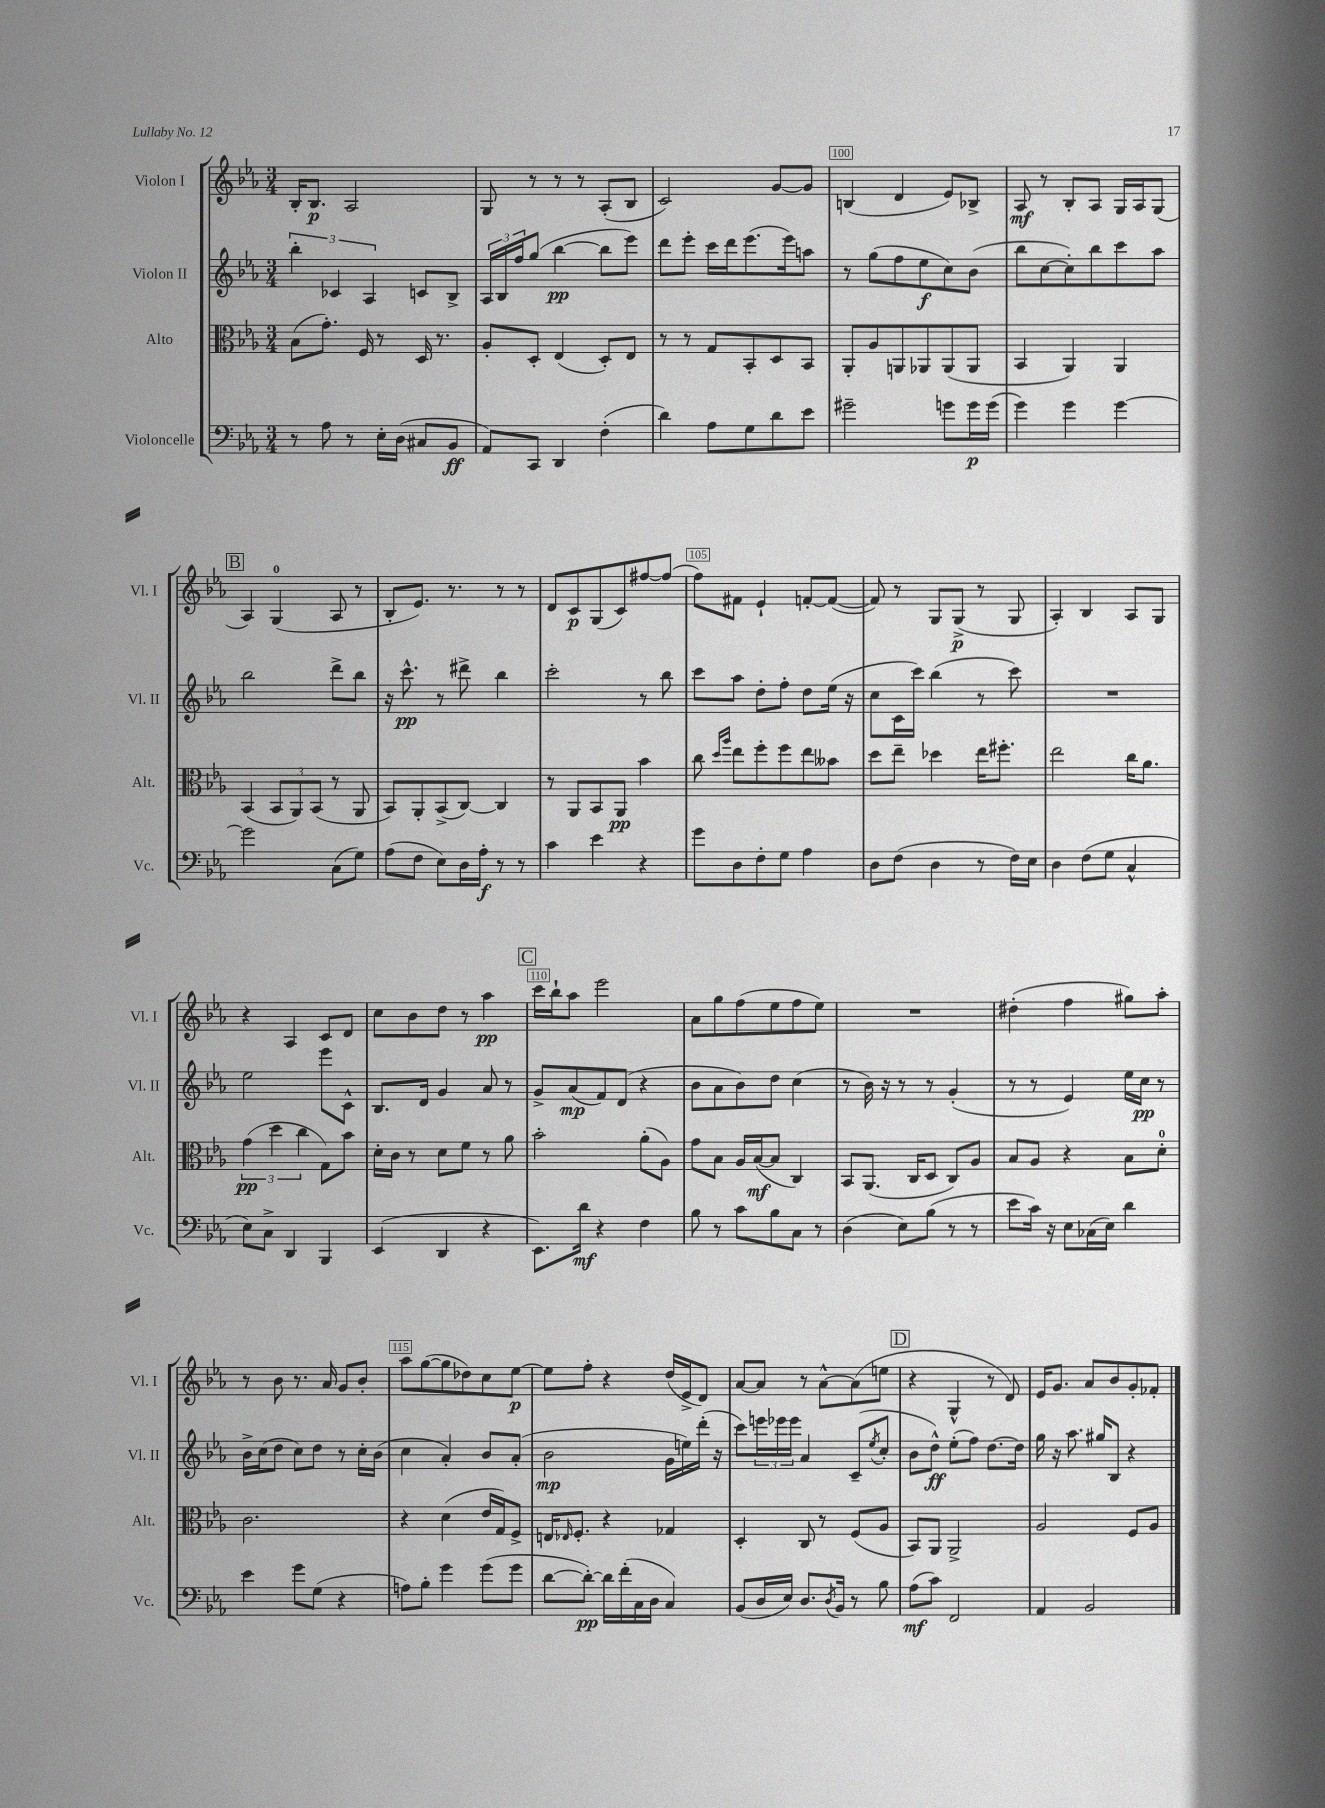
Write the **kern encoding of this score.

**kern	**kern	**kern	**kern
*staff4	*staff3	*staff2	*staff1
*clefF4	*clefC3	*clefG2	*clefG2
*k[b-e-a-]	*k[b-e-a-]	*k[b-e-a-]	*k[b-e-a-]
*M3/4	*M3/4	*M3/4	*M3/4
8r	(8B-	6bb-'	16B-'
.	.	.	8.B-
8A-	8.g')	.	.
.	.	6c-	.
8r	.	.	2A-
.	16F	.	.
.	.	6A-	.
16E-'	8r	.	.
(16D	.	.	.
8C#	16D	8c	.
.	8.r	.	.
8BB-	.	8B-^	.
=	=	=	=
8AA-)	8A-'	24A-	8G
.	.	24B-	.
.	.	24ff	.
8CC	8D'	(8gg	8r
4DD	(4E-	[4bb-	8r
.	.	.	8r
(4F'	8D')	8bb-]	(8A-'
.	8E-	8eee-)	8B-
=	=	=	=
4d)	8r	8ddd	2c)
.	8r	8eee-'	.
8A-	8G	16ccc	.
.	.	16ddd	.
8G	8BB-'	(8.eee-	.
8d	8D	.	[8g
.	.	16eee-)	.
8e-	8BB-	8aa	8g]
=	=	=	=
2g#~	8AA-'	8r	(4B
.	8A-	(8gg	.
.	8AA	8ff	4d
.	8AA-	8ee-	.
8g	(8AA-	8cc)	8e-)
16g	8AA-	(8b-	8B-^
(16g	.	.	.
=	=	=	=
4g)	4BB-	8bb-	8A-
.	.	[8cc	8r
4g	4AA-)	8cc'])	8B-'
.	.	8bb-	8A-
[4g	4AA-	8ccc	16G
.	.	.	16A-
.	.	8aa-	(8G
=	=	=	=
2g]	(4BB-	2bb-	4A-)
.	12BB-	.	(4G
.	12AA-)	.	.
.	(12BB-	.	.
(8C	8r	8ddd^	8A-
8G)	8AA-	8bb-	8r
=	=	=	=
(8A-	8BB-)	16r	8B-'
.	.	8.ccc^^	.
8F	8AA-'	.	8.e-)
8E-)	(8BB-^	8r	.
.	.	.	8.r
16D	[8C)	8ddd#^	.
16A-'	.	.	.
8r	4C]	4bb-	8r
8r	.	.	8r
=	=	=	=
4c	8r	2ccc'	8d
.	8AA-	.	8c
4e-	8BB-	.	(8G
.	8AA-	.	8c)
4r	4b-	8r	[8ff#
.	.	8bb-	(8ff#]
=	=	=	=
8g	8cc	8ccc	8ff)
.	16qqdd	.	.
.	16qqaa-	.	.
8D	8ee-	8aa-	8f#
8F'	8ff'	8dd'	4e-`
8G	8ff	8ff'	.
4A-	8ee-	8dd	[8f'
.	8b--	(16ee-	(8f_
.	.	16r	.
=	=	=	=
8D	8dd	8cc	8f])
(8F	8ee-~	16c	8r
.	.	16ccc)	.
4D	4dd-	(4bb-	8G
.	.	.	(8G^
8r	16ee-	8r	8r
.	8.ff#'	.	.
16F)	.	8ccc)	8G
16E-	.	.	.
=	=	=	=
4D	2ee-	2.r	4A-')
(8F	.	.	4B-
8G	.	.	.
4C^^	16cc	.	8A-
.	8.a-	.	.
.	.	.	8G
=	=	=	=
8E-)	(6g	2ee-	4r
8C^	.	.	.
.	6dd	.	.
4DD	.	.	4A-
.	6cc	.	.
4BBB-	8G)	8eee-	8c
.	8b-	8c^^	8d
=	=	=	=
(4EE-	16d'	8.B-	8cc
.	16c	.	.
.	8r	.	8b-
.	.	16d	.
4DD	8d	4g	8dd
.	8f	.	8r
4r	8r	8a-	4aa-
.	8a-	8r	.
=	=	=	=
8.EE-)	2b-'	8g^	16ccc
.	.	.	16bb-`
.	.	(8a-	8aa-
16d	.	.	.
4r	.	8f)	2eee-
.	.	(8d	.
4F	(8a-'	4r	.
.	8A-)	.	.
=	=	=	=
8B-	8g	8b-	8a-
8r	8B-	8a-	8gg
8c	16A-	8b-)	(8ff
.	([16B-	.	.
8B-	8B-]	8dd	8ee-
8C	4C)	(4cc	8ff
8r	.	.	8ee-)
=	=	=	=
(4D	8BB-	8r	2.r
.	(8.AA-	16b-)	.
.	.	16r	.
8E-)	.	8r	.
.	16C	.	.
(8B-	8D	8r	.
8r	8C)	(4g'	.
8r	8A-	.	.
=	=	=	=
8e-	8B-	8r	(4dd#'
16c)	8A-	8r	.
16r	.	.	.
8E-	4r	4e-)	4ff
(16C-	.	.	.
16E-)	.	.	.
4d	8B-	16ee-	8gg#)
.	.	16cc	.
.	8d'	8r	8aa-'
=	=	=	=
4e-	2.c	16b-^	8r
.	.	(16cc	.
.	.	8dd	8b-
8g	.	8cc)	8.r
(8G	.	8dd	.
.	.	.	16a-
4r	.	8r	8g
.	.	16cc'	8b-'
.	.	(16b-	.
=	=	=	=
8A)	4r	4cc	8aa-
8B-'	.	.	([8gg
4g	(4d	4a-')	8gg]
.	.	.	8dd-)
(8g	16e-	8b-	8cc
.	16G)	.	.
8g	8F^	(8a-'	[8ee-
=	=	=	=
[8d	16E	2b-	8ee-]
.	16qqE-	.	.
.	8.F'	.	.
8d'_)	.	.	8ff'
16d]	4r	.	4r
(16f'	.	.	.
16C	.	.	.
16D	.	.	.
4C)	4G-	16g	(16dd
.	.	16ee)	16e-^
.	.	(16ddd'	8d)
.	.	16r	.
=	=	=	=
(8BB-	4D'	8ccc)	[8a-
16D	.	24eee	8a-]
.	.	24eee-	.
16E-)	.	.	.
.	.	24eee-	.
8.D	8C	4a-	8r
.	8r	.	[8a-^^
8qD	.	.	.
16BB-	.	.	.
8r	(8F	(8c~	(8a-]
.	.	8qee-	.
8B-	8A-	8cc'	8ee
=	=	=	=
(8A-	8BB-)	8b-	4r
8c)	8AA-	8dd^^)	.
2FF	2AA-^	(8ee-'	4G^^
.	.	8ff)	.
.	.	[8.dd	8r
.	.	.	8d)
.	.	16dd]	.
=	=	=	=
4AA-	2A-	16gg	16e-
.	.	16r	8.g
.	.	8.aa-	.
2BB-	.	.	8a-
.	.	16gg#	.
.	.	8B-	8b-
.	8F	4r	8g'
.	8A-	.	8f-'
==	==	==	==
*-	*-	*-	*-
